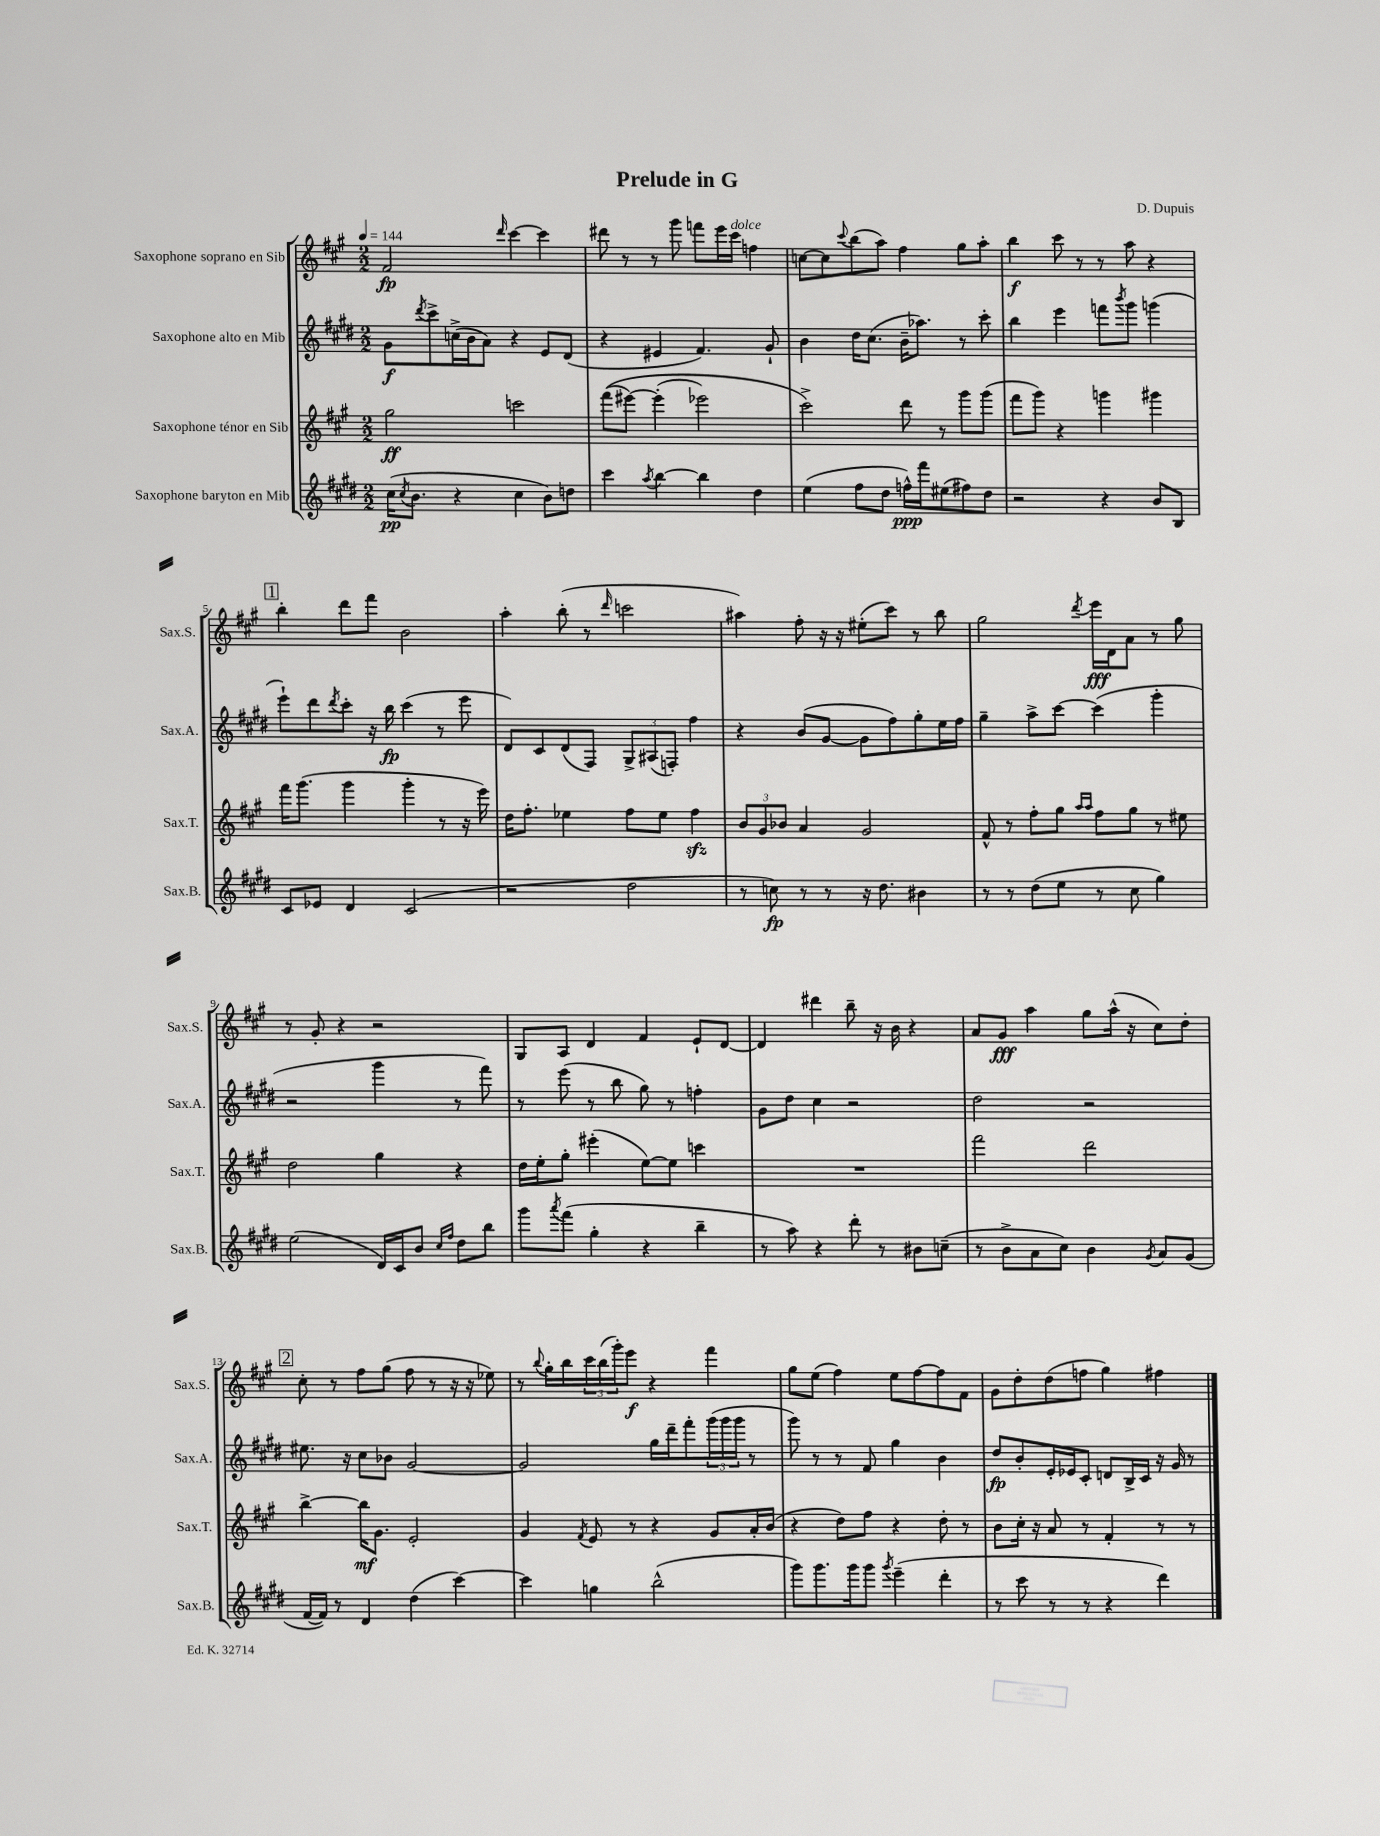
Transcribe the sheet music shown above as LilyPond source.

\header { title = "Prelude in G" composer = "D. Dupuis" }
<<
\new StaffGroup <<
\new Staff = "s0" \with { instrumentName = "Saxophone soprano en Sib" shortInstrumentName = "Sax.S." } {
    \clef treble \key a \major \numericTimeSignature \time 2/2 \tempo 4 = 144
    fis'2\fp \grace { d'''16 } cis'''4~ cis'''4 |
    dis'''8 r8 r8 gis'''8 f'''8 e'''16 cis'''16^\markup { \italic "dolce" } f''4 |
    c''8~ c''8 \appoggiatura { cis'''8 } b''8( a''8) fis''4 gis''8 a''8-. |
    b''4\f cis'''8 r8 r8 a''8 r4 |
    \mark \markup { \box "1" } b''4-. d'''8 fis'''8 b'2 |
    a''4-. b''8-.( r8 \grace { d'''16 } c'''2 |
    ais''4) fis''8-. r16 r16 eis''8-.( cis'''8) r8 b''8 |
    gis''2 \acciaccatura { d'''8 } e'''16\fff d'16 a'8 r8 gis''8 |
    r8 gis'8-. r4 r2 |
    gis8 a8 d'4 fis'4 e'8-! d'8~ |
    d'4 dis'''4 b''8-- r16 b'16 r4 |
    a'8 gis'8\fff a''4 gis''8 a''16-^( r16 cis''8) d''8-. |
    \mark \markup { \box "2" } cis''8-. r8 fis''8 gis''8( fis''8 r8 r16 r16 ees''8) |
    r8 \appoggiatura { b''8 } gis''16-. b''16 \tuplet 3/2 { cis'''16 b''16( gis'''16-.) } e'''8\f r4 fis'''4 |
    gis''8 e''8( fis''4) e''8 fis''8~ fis''8 fis'8 |
    gis'8 d''8-. d''8( f''8 gis''4) fis''4 \bar "|." |
}
\new Staff = "s1" \with { instrumentName = "Saxophone alto en Mib" shortInstrumentName = "Sax.A." } {
    \clef treble \key e \major \numericTimeSignature \time 2/2
    gis'8\f \acciaccatura { dis'''8 } cis'''8-> c''16->( b'16 a'8) r4 e'8 dis'8( |
    r4 eis'4 fis'4.) gis'8-! |
    b'4 dis''16 cis''8.( b'16-- aes''8.) r8 cis'''8-. |
    b''4 e'''4 f'''8 \acciaccatura { b'''8 } gis'''8 g'''4( |
    \mark \markup { \box "1" } e'''8-!) dis'''8 \acciaccatura { dis'''8 } cis'''8-. r16 b''16\fp cis'''4( r8 e'''8 |
    dis'8) cis'8 dis'8( fis8) \tuplet 3/2 { gis8-> ais8( f8-.) } fis''4 |
    r4 b'8( gis'8~ gis'8 fis''8) gis''8-. e''16 fis''16 |
    gis''4-- a''8-> cis'''8~ cis'''4( gis'''4-. |
    r2 gis'''4 r8 fis'''8) |
    r8 e'''8( r8 b''8 gis''8) r8 f''4-. |
    gis'8 dis''8 cis''4 r2 |
    dis''2 r2 |
    \mark \markup { \box "2" } eis''8. r16 cis''8 bes'8 gis'2~ |
    gis'2 gis''16 dis'''16-- fis'''8-. \tuplet 3/2 { gis'''16( gis'''16 gis'''16 } r8 |
    gis'''8) r8 r8 fis'8 gis''4 b'4 |
    dis''8\fp b'8-. e'16-. ees'16 cis'8-. d'8 b16-> cis'16 r16 gis'16 r8 \bar "|." |
}
\new Staff = "s2" \with { instrumentName = "Saxophone ténor en Sib" shortInstrumentName = "Sax.T." } {
    \clef treble \key a \major \numericTimeSignature \time 2/2
    gis''2\ff c'''2 |
    fis'''8(\( eis'''8~) eis'''4-.( ees'''2) |
    cis'''2->\) d'''8 r8 gis'''8 gis'''8( |
    fis'''8 gis'''8) r4 g'''4 gis'''4 |
    \mark \markup { \box "1" } fis'''16 gis'''8.( gis'''4 gis'''4-. r8 r16 e'''16) |
    d''16 fis''8.-. ees''4 fis''8 ees''8 fis''4\sfz |
    \tuplet 3/2 { b'8 gis'8 bes'8 } a'4 gis'2 |
    fis'8-^ r8 fis''8-. gis''8 \grace { a''16 a''16 } fis''8 gis''8 r8 eis''8 |
    d''2 gis''4 r4 |
    d''16 e''16-. gis''8-. eis'''4-.( e''8~) e''8 c'''4 |
    R1 |
    fis'''2 d'''2 |
    \mark \markup { \box "2" } b''4~-> b''16\mf gis'8. e'2-. |
    gis'4 \acciaccatura { fis'8 } e'8 r8 r4 gis'8 a'16-. b'16( |
    r4 d''8) fis''8 r4 d''8-. r8 |
    b'8 cis''16-. r16 a'8 r8 fis'4-. r8 r8 \bar "|." |
}
\new Staff = "s3" \with { instrumentName = "Saxophone baryton en Mib" shortInstrumentName = "Sax.B." } {
    \clef treble \key e \major \numericTimeSignature \time 2/2
    cis''16\pp( \acciaccatura { cis''8 } b'8. r4 cis''4 b'8) d''8 |
    cis'''4 \acciaccatura { a''8 } b''4~ b''4 dis''4 |
    e''4( fis''8 dis''8 f''16-^\ppp) fis'''16 eis''8( fis''8) dis''8 |
    r2 r4 b'8 b8 |
    \mark \markup { \box "1" } cis'8 ees'8 dis'4 cis'2( |
    r2 dis''2 |
    r8 c''8\fp) r8 r8 r16 dis''8. bis'4 |
    r8 r8 dis''8( e''8 r8 cis''8 gis''4) |
    e''2( dis'16) cis'16 b'8 \grace { cis''16 fis''16 } dis''8 b''8 |
    gis'''8 \acciaccatura { a'''8 } fis'''8( gis''4-. r4 b''4-- |
    r8 a''8) r4 dis'''8-. r8 bis'8 c''8--( |
    r8 b'8-> a'8 cis''8) b'4 \acciaccatura { gis'8 } a'8 gis'8( |
    \mark \markup { \box "2" } fis'16~ fis'16) r8 dis'4 dis''4( cis'''4~) |
    cis'''4 g''4 b''2-^( |
    gis'''8) gis'''8. gis'''16 gis'''8 \acciaccatura { gis'''8 } e'''4--( dis'''4-. |
    r8 cis'''8 r8 r8 r4 dis'''4) \bar "|." |
}
>>
>>
